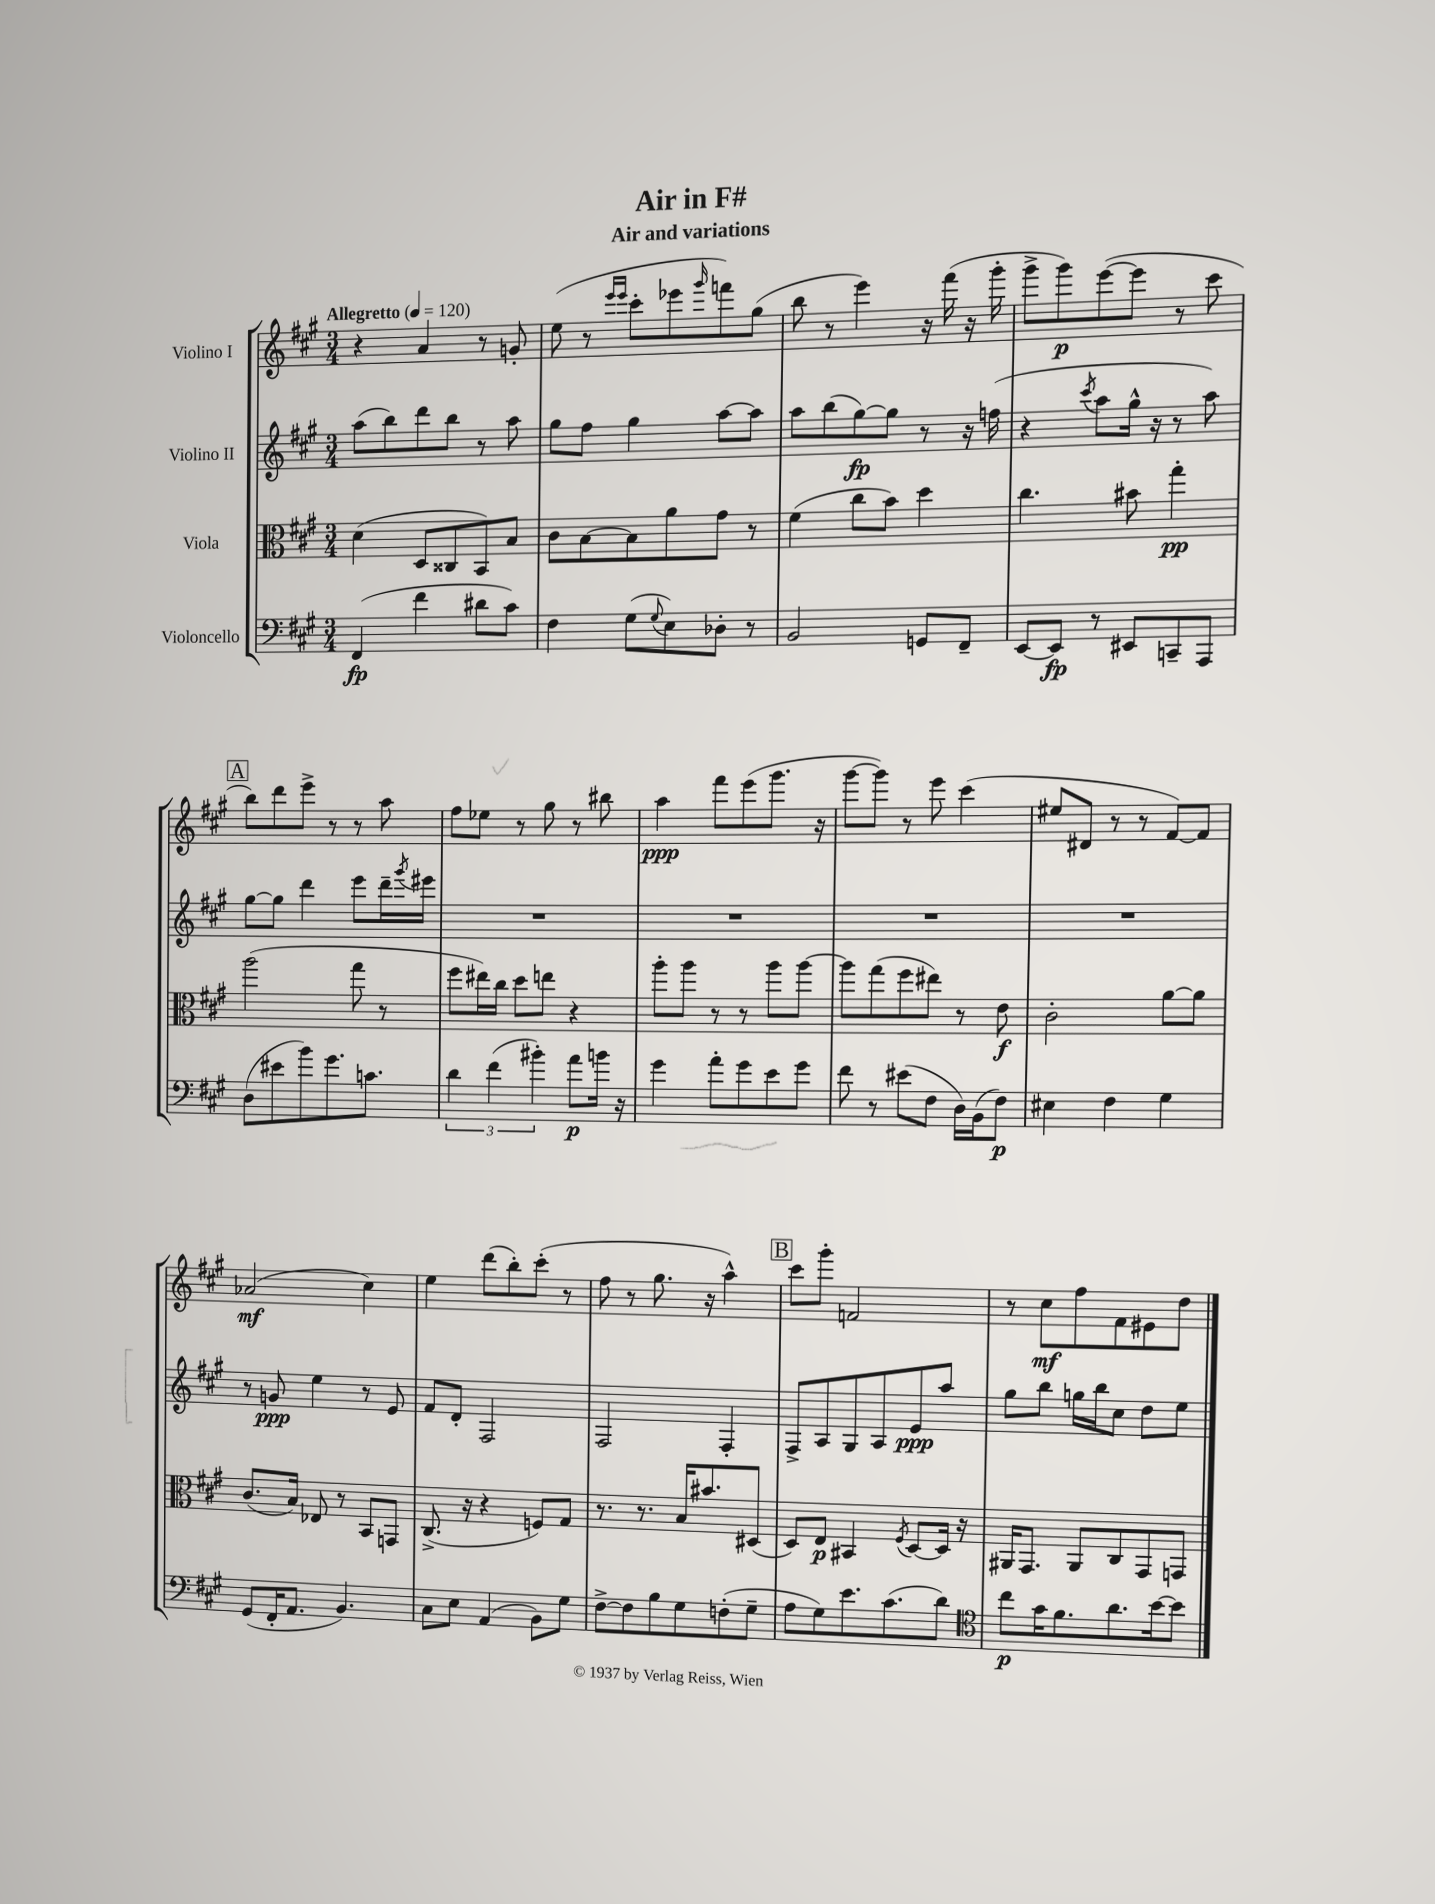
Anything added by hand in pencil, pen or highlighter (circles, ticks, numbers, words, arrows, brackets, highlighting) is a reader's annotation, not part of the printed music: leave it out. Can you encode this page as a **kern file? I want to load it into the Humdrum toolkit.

**kern	**dynam	**kern	**dynam	**kern	**dynam	**kern	**dynam
*part4	*part4	*part3	*part3	*part2	*part2	*part1	*part1
*staff4	*staff4	*staff3	*staff3	*staff2	*staff2	*staff1	*staff1
*I"Violoncello	*	*I"Viola	*	*I"Violino II	*	*I"Violino I	*
*clefF4	*	*clefC3	*	*clefG2	*	*clefG2	*
*k[f#c#g#]	*	*k[f#c#g#]	*	*k[f#c#g#]	*	*k[f#c#g#]	*
*M3/4	*	*M3/4	*	*M3/4	*	*M3/4	*
*MM120	*	*MM120	*	*MM120	*	*MM120	*
=1	=1	=1	=1	=1	=1	=1	=1
!	!	!	!	!	!	!LO:TX:a:B:t=Allegretto	!
(4FF#/	fp	(4d\	.	(8aa\L	.	4r	.
.	.	.	.	8bb\)	.	.	.
4f#\	.	8D/L	.	8ddd\	.	4a/	.
.	.	8C##X/	.	8bb\J	.	.	.
8d#X\L	.	8BB/)	.	8r	.	8r	.
8c#\J)	.	8B/J	.	8aa\	.	8gn'/	.
=2	=2	=2	=2	=2	=2	=2	=2
4F#\	.	8c#\L	.	8gg#\L	.	(8ee\	.
.	.	[8B\	.	8ff#\J	.	8r	.
.	.	.	.	.	.	16qqeee/LL	.
.	.	.	.	.	.	16qqeee/JJ	.
(8G#\L	.	8B\]	.	4gg#\	.	8ccc#'\L	.
8qqG#/	.	.	.	.	.	.	.
8E\)	.	8a\	.	.	.	8eee-X\	.
.	.	.	.	.	.	16qqggg#/	.
8D-X'\J	.	8g#\J	.	[8aa\L	.	8fffn\)	.
8r	.	8r	.	8aa\J]	.	(8gg#\J	.
=3	=3	=3	=3	=3	=3	=3	=3
2BB/	.	(4f#\	.	8aa\L	.	8bb\	.
.	.	.	.	(8bb\	.	8r	.
.	.	8cc#\L	.	[8gg#\)	fp	4eee\)	.
.	.	8b\J)	.	8gg#\J]	.	.	.
8GGn/L	.	4dd\	.	8r	.	16r	.
.	.	.	.	.	.	(16fff#\	.
8FF#~/J	.	.	.	16r	.	16r	.
.	.	.	.	(16ffn\	.	16ggg#'\	.
=4	=4	=4	=4	=4	=4	=4	=4
[8EE/L	.	4.cc#\	.	4r	.	8ggg#^\L	.
8EE/J]	fp	.	.	.	.	8ggg#\)	p
.	.	.	.	8qccc#/	.	.	.
8r	.	.	.	8aa\L	.	([8eee\	.
8EE#X/L	.	8b#X\	.	16gg#^^\Jk	.	8eee\J]	.
.	.	.	.	16r	.	.	.
8CCn~/	.	4gg#'\	pp	8r	.	8r	.
8AAA/J	.	.	.	8aa\)	.	8ccc#\	.
!!LO:LB:g=z
!!LO:REH:place=s1:t=A
=5	=5	=5	=5	=5	=5	=5	=5
(8D\L	.	(2aa\	.	[8gg#\L	.	8bb\L)	.
8e#X\	.	.	.	8gg#\J]	.	8ddd\	.
8b\)	.	.	.	4ddd\	.	8eee^\J	.
8.g#\	.	.	.	.	.	8r	.
.	.	8gg#\	.	8eee\L	.	8r	.
8.cn\J	.	.	.	.	.	.	.
.	.	8r	.	16ddd~\L	.	8aa\	.
.	.	.	.	8qggg#/	.	.	.
.	.	.	.	16eee#X\JJ	.	.	.
=6	=6	=6	=6	=6	=6	=6	=6
6d\	.	8ff#\L	.	2.r	.	8ff#\L	.
.	.	16ee#X\L)	.	.	.	8ee-X\J	.
(6f#\	.	.	.	.	.	.	.
.	.	16cc#\JJ	.	.	.	.	.
.	.	8dd\L	.	.	.	8r	.
6b#X'\)	.	.	.	.	.	.	.
.	.	8een\J	.	.	.	8gg#\	.
8a\L	p	4r	.	.	.	8r	.
16bn\Jk	.	.	.	.	.	8bb#X\	.
16r	.	.	.	.	.	.	.
=7	=7	=7	=7	=7	=7	=7	=7
4g#\	.	8aa'\L	.	2.r	.	4aa\	ppp
.	.	8aa\J	.	.	.	.	.
8a'\L	.	8r	.	.	.	8fff#\L	.
8g#\	.	8r	.	.	.	(8eee\	.
8e\	.	8aa\L	.	.	.	8.ggg#\J	.
8g#\J	.	[8aa\J	.	.	.	.	.
.	.	.	.	.	.	16r	.
=8	=8	=8	=8	=8	=8	=8	=8
8f#\	.	8aa\L]	.	2.r	.	[8ggg#\L	.
8r	.	(8gg#\	.	.	.	8ggg#\J])	.
(8e#X\L	.	8ff#\	.	.	.	8r	.
8F#\J	.	8ee#X\J)	.	.	.	8eee\	.
16D\LL)	.	8r	.	.	.	(4ccc#\	.
(16BB\J	.	.	.	.	.	.	.
8F#\J)	p	8e\	f	.	.	.	.
=9	=9	=9	=9	=9	=9	=9	=9
4E#X\	.	2c#'\	.	2.r	.	8ee#X/L	.
.	.	.	.	.	.	8d#X/J	.
4F#\	.	.	.	.	.	8r	.
.	.	.	.	.	.	8r	.
4G#\	.	[8a\L	.	.	.	[8f#/L)	.
.	.	8a\J]	.	.	.	8f#/J]	.
!!LO:LB:g=z
=10	=10	=10	=10	=10	=10	=10	=10
(8GG#/L	.	(8.c#/L	.	8r	.	(2a-X/	mf
16FF#'/K	.	.	.	8gn/	ppp	.	.
8.AA/J	.	16B/Jk)	.	.	.	.	.
.	.	8E-X/	.	4ee\	.	.	.
4.BB/)	.	8r	.	.	.	.	.
.	.	8BB/L	.	8r	.	4cc#\)	.
.	.	8GGn/J	.	8e/	.	.	.
=11	=11	=11	=11	=11	=11	=11	=11
8C#\L	.	(8.C#^/	.	8f#/L	.	4ee\	.
8E\J	.	.	.	8d'/J	.	.	.
.	.	16r	.	.	.	.	.
(4AA/	.	4r	.	2F#/	.	(8ddd\L	.
.	.	.	.	.	.	8bb'\)	.
8BB\L)	.	8Fn/L)	.	.	.	(8ccc#'\J	.
8G#\J	.	8G#/J	.	.	.	8r	.
=12	=12	=12	=12	=12	=12	=12	=12
[8F#^\L	.	8.r	.	2F#/	.	8ff#\	.
8F#\]	.	.	.	.	.	8r	.
.	.	8.r	.	.	.	.	.
8B\	.	.	.	.	.	8.gg#\	.
8G#\	.	16B/KL	.	.	.	.	.
.	.	8.b#X/	.	.	.	16r	.
(8Fn'\	.	.	.	4F#'/	.	4aa^^\)	.
8G#~\J	.	(8D#X/J	.	.	.	.	.
!!LO:REH:place=s1:t=B
=13	=13	=13	=13	=13	=13	=13	=13
8A\L	.	8D/L)	.	8F#^/L	.	8ccc#\L	.
8G#\)	.	8E/J	p	8A/	.	8ggg#'\J	.
8.e\	.	4BB#X/	.	8G#/	.	2fn/	.
.	.	.	.	8A/	.	.	.
(8.c#\	.	.	.	.	.	.	.
.	.	8qF#/	.	.	.	.	.
.	.	[8D/L	.	8e/	ppp	.	.
8d\J)	.	16D/Jk]	.	8aa/J	.	.	.
.	.	16r	.	.	.	.	.
=14	=14	=14	=14	=14	=14	=14	=14
*clefC4	*	*	*	*	*	*	*
8cc#\L	p	16AA#X/KL	.	8gg#\L	.	8r	.
.	.	8.GG#/J	.	.	.	.	.
16g#\K	.	.	.	8bb\J	.	8cc#\L	mf
8.f#\	.	.	.	.	.	.	.
.	.	8AA#/L	.	16ggn\LL	.	8ff#\	.
.	.	.	.	16bb\J	.	.	.
8.a\	.	8C#/	.	8cc#\J	.	8f#\	.
.	.	8GG#/	.	8dd\L	.	8e#X\	.
[16b\k	.	.	.	.	.	.	.
8b\J]	.	8GGn/J	.	8ee\J	.	8dd\J	.
==	==	==	==	==	==	==	==
*-	*-	*-	*-	*-	*-	*-	*-
